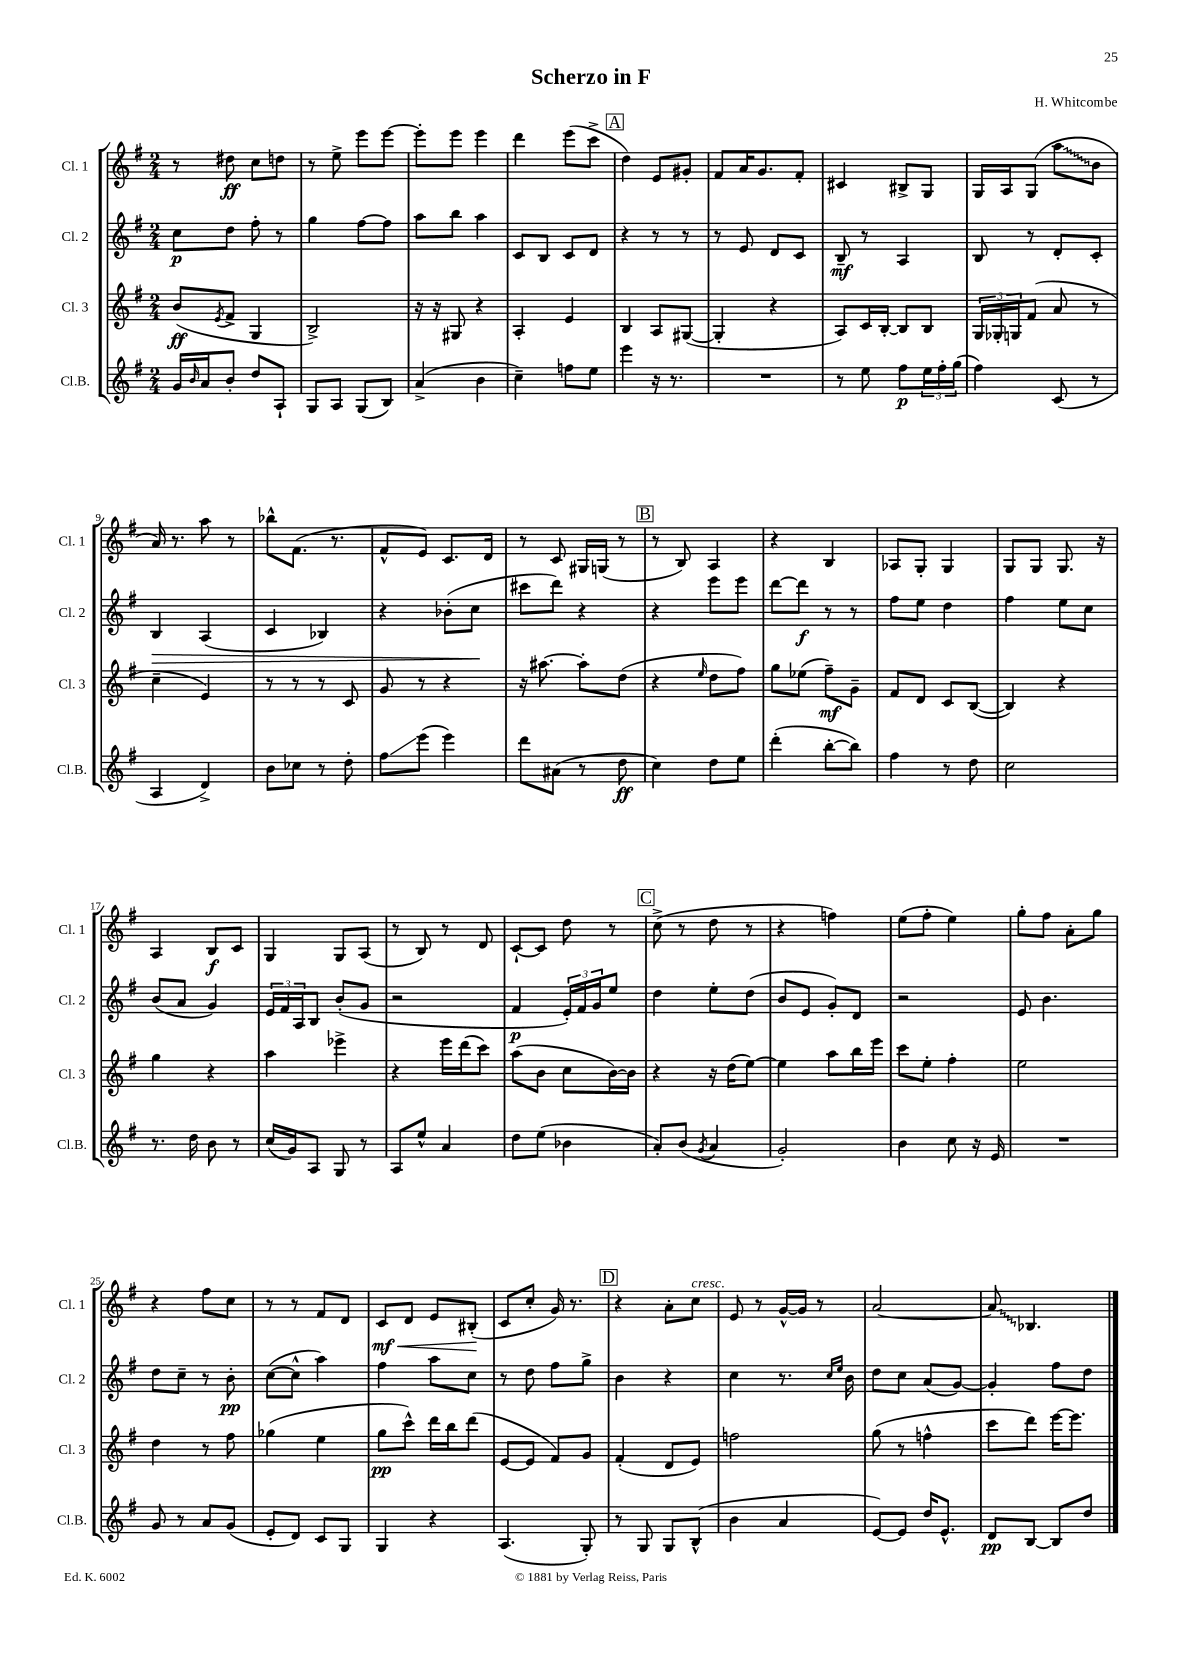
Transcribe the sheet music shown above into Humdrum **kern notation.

**kern	**kern	**kern	**kern
*staff4	*staff3	*staff2	*staff1
*clefG2	*clefG2	*clefG2	*clefG2
*k[f#]	*k[f#]	*k[f#]	*k[f#]
*M2/4	*M2/4	*M2/4	*M2/4
16g/LL	(8b/L	8cc\L	8r
16qqb/	.	.	.
16a/J	.	.	.
.	8qe/	.	.
8b'/J	8f#^/J	8dd\J	8dd#\
8dd/L	4G/	8ff#'\	8cc\L
8A`/J	.	8r	8dd\J
=	=	=	=
8G/L	2B^/)	4gg\	8r
8A/J	.	.	8ee^\
(8G/L	.	[8ff#\L	8eee\L
8B/J)	.	8ff#\]J	[8eee\J
=	=	=	=
(4a^/	16r	8aa\L	8eee'\]L
.	16r	.	.
.	8G#/	8bb\J	8eee\J
4b\	4r	4aa\	4eee\
=	=	=	=
4cc~\)	4A'/	8c/L	4ddd\
.	.	8B/J	.
8ff\L	4e/	8c/L	(8eee\L
8ee\J	.	8d/J	8ccc^\J
=	=	=	=
4eee\	4B/	4r	4dd\)
16r	8A/L	8r	8e/L
8.r	.	.	.
.	([8G#/J	8r	8g#'/J
=	=	=	=
2r	4G#'/]	8r	8f#/L
.	.	8e/	16a/K
.	.	.	8.g/
.	4r	8d/L	.
.	.	8c/J	8f#'/J
=	=	=	=
8r	8A/L)	8B~/	4c#/
8ee\	16c/L	8r	.
.	[16B'/JJ	.	.
8ff#\L	8B/]L	4A/	8B#^/L
24ee\L	8B/J	.	8G/J
24ff#'\	.	.	.
(24gg\JJ	.	.	.
=	=	=	=
4ff#\)	24G/LL	8B/	16G/LL
.	24G-'/	.	.
.	.	.	16A/J
.	24G/J	.	.
.	(8f#/J	8r	(8G/J
(8c/	8a/	8d'/L	8aa\L
8r	8r	8c'/J	8b\J
=	=	=	=
4A/	4cc~\	4B/	16a/)
.	.	.	8.r
4d^/)	4e/)	(4A/	8aa\
.	.	.	8r
=	=	=	=
8b\L	8r	4c/	8bb-^^\L
8cc-\J	8r	.	(8.f#\J
8r	8r	4B-/)	.
.	.	.	8.r
8dd'\	8c/	.	.
=	=	=	=
8ff#\L	8g/	4r	8f#^^/L
(8eee\J	8r	.	8e/J)
4eee\)	4r	(8b-'\L	8.c/L
.	.	8cc\J	.
.	.	.	16d/Jk
=	=	=	=
8ddd\L	16r	8ccc#\L	8r
.	[8.aa#\	.	.
(8a#\J	.	8ddd\J)	8c/
8r	8aa#'\]L	4r	16G#/LL
.	.	.	(16G/JJ
8dd\	(8dd\J	.	8r
=	=	=	=
4cc\)	4r	4r	8r
.	.	.	8B/)
.	16qqee/	.	.
8dd\L	8dd\L	8eee\L	4A/
8ee\J	8ff#\J)	8eee\J	.
=	=	=	=
(4ddd'\	8gg\L	[8ddd\L	4r
.	(8ee-\J	8ddd\]J	.
[8bb'\L	8ff#~\L)	8r	4B/
8bb\]J)	8g~\J	8r	.
=	=	=	=
4ff#\	8f#/L	8ff#\L	8A-/L
.	8d/J	8ee\J	8G'/J
8r	8c/L	4dd\	4G/
8dd\	([8B/J	.	.
=	=	=	=
2cc\	4B/])	4ff#\	8G/L
.	.	.	8G/J
.	4r	8ee\L	8.G/
.	.	8cc\J	.
.	.	.	16r
=	=	=	=
8.r	4gg\	(8b/L	4A/
.	.	8a/J	.
16dd\	.	.	.
8b\	4r	4g/)	8B/L
8r	.	.	8c/J
=	=	=	=
(16cc/LL	4aa\	24e/LL	4G/
.	.	24f#/	.
16g/J)	.	.	.
.	.	24A/J	.
8A/J	.	8B/J	.
8G/	4eee-^\	(8b'/L	8G/L
8r	.	8g/J	(8A/J
=	=	=	=
8A/L	4r	2r	8r
8ee^^/J	.	.	8B/)
4a/	16eee\LL	.	8r
.	(16ddd\J	.	.
.	8ccc\J)	.	8d/
=	=	=	=
8dd\L	(8aa\L	4f#/	[8c`/L
(8ee\J	8b\J	.	8c/]J
4b-\	8cc\L	24e'/LL)	8dd\
.	.	24f#/	.
.	.	24g/J	.
.	[16b\L)	8ee/J	8r
.	16b\]JJ	.	.
=	=	=	=
8a'/L)	4r	4dd\	(8cc^\
(8b/J	.	.	8r
8qg/	.	.	.
4a/	16r	8ee'\L	8dd\
.	(16dd\LK	.	.
.	[8ee\J)	(8dd\J	8r
=	=	=	=
2g'/)	4ee\]	8b/L	4r
.	.	8e/J	.
.	8aa\L	8g'/L)	4ff\)
.	16bb\L	8d/J	.
.	16eee\JJ	.	.
=	=	=	=
4b\	8ccc\L	2r	(8ee\L
.	8ee'\J	.	8ff#'\J
8cc\	4ff#'\	.	4ee\)
16r	.	.	.
16e/	.	.	.
=	=	=	=
2r	2ee\	8e/	8gg'\L
.	.	4.b\	8ff#\J
.	.	.	8a'\L
.	.	.	8gg\J
=	=	=	=
8g/	4dd\	8dd\L	4r
8r	.	8cc~\J	.
8a/L	8r	8r	8ff#\L
(8g/J	8ff#\	8b'\	8cc\J
=	=	=	=
8e'/L	(4gg-\	([8cc\L	8r
8d/J)	.	8cc^^\]J	8r
8c/L	4ee\	4aa\)	8f#/L
8G/J	.	.	8d/J
=	=	=	=
4G/	8gg\L	4ff#\	8c/L
.	8ccc^^\J)	.	8d/J
4r	16ddd\LL	8aa\L	8e/L
.	16bb\J	.	.
.	(8ddd\J	8cc\J	(8B#'/J
=	=	=	=
(4.A/	[8e/L	8r	8c/L
.	8e/]J	8dd\	8cc'/J
.	8f#/L)	8ff#\L	16g/)
.	.	.	8.r
8G'/)	8g/J	8gg^\J	.
=	=	=	=
8r	(4f#'/	4b\	4r
8G/	.	.	.
8G/L	8d/L	4r	8a'\L
(8B^^/J	8e/J)	.	8cc\J
=	=	=	=
4b\	2ff\	4cc\	8e/
.	.	.	8r
4a/	.	8.r	[16g^^/LL
.	.	.	16g/]JJ
.	.	.	8r
.	.	16qqcc/LL	.
.	.	16qqee/JJ	.
.	.	16b\	.
=	=	=	=
[8e/L)	(8gg\	8dd\L	[2a/
8e/]J	8r	8cc\J	.
16dd/LK	4ff^^\	(8a/L	.
8.e^^/J	.	.	.
.	.	[8g/J)	.
=	=	=	=
8d/L	8ccc\L	4g'/]	8a/]
[8B/J	8ddd\J)	.	4.B-/
8B/]L	[16eee\LK	8ff#\L	.
.	8.eee\]J	.	.
8dd/J	.	8dd\J	.
==	==	==	==
*-	*-	*-	*-
